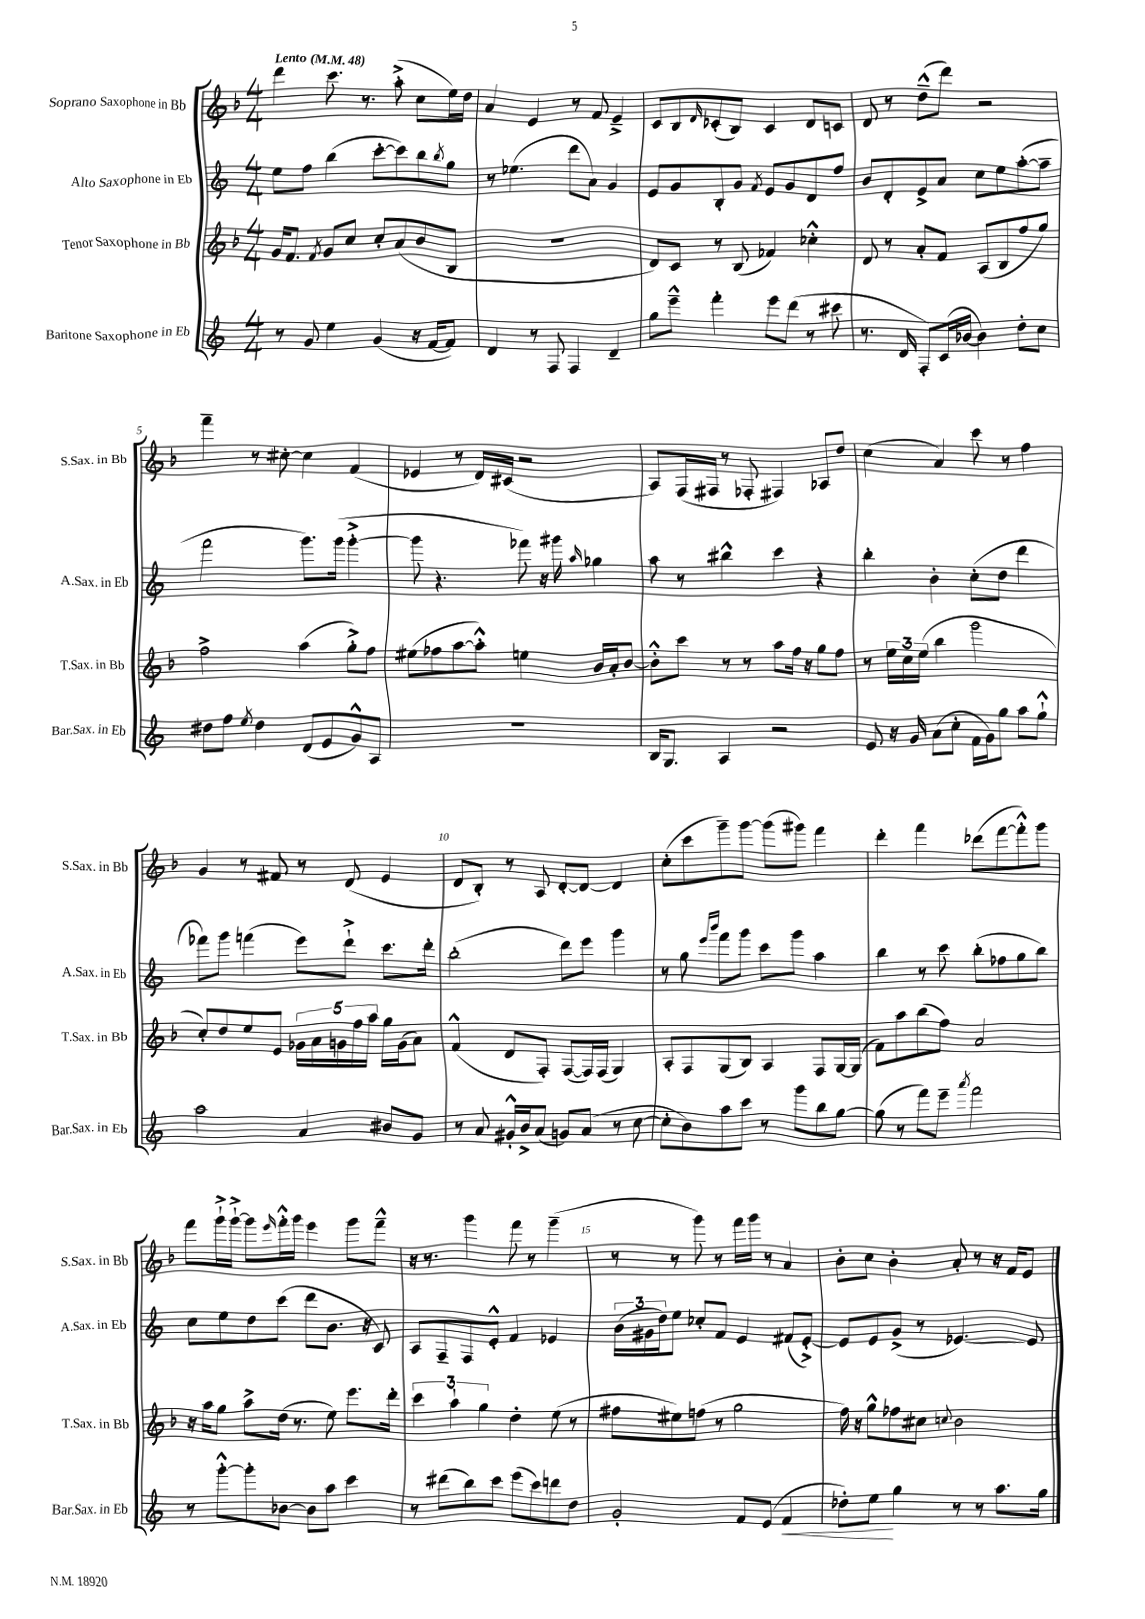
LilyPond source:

<<
\new StaffGroup <<
\new Staff = "s0" \with { instrumentName = "Soprano Saxophone in Bb" shortInstrumentName = "S.Sax. in Bb" } {
    \clef treble \key f \major \numericTimeSignature \time 4/4 \tempo "Lento" 4 = 48
    d'''4 c'''8. r8. a''8-.->( c''8 e''16) d''16 |
    a'4 e'4 r8 f'8 e'4---> |
    c'8 bes8 \grace { d'16 } ces'8-.( bes8) ces'4 d'8 c'8 |
    d'8 r8 d''8---^( d'''8) r2 |
    f'''4-- r8 cis''8~-. cis''4 f'4( |
    ees'4 r8 d'16) cis'16( r2 |
    a8) f16( fis16 r8 fes8-. fis4) aes8 d''8 |
    c''4( a'4) c'''8 r8 f''4 |
    g'4 r8 fis'8 r8 d'8( e'4 |
    d'8 bes8-.) r8 a8 d'8~-. d'8~ d'4 |
    c''8-.( c'''8 g'''8--) g'''8~ g'''8( gis'''8) f'''4 |
    d'''4-. f'''4 des'''8( f'''8~ f'''8-.-^) g'''8 |
    f'''8 g'''16-!-> g'''16~-!-> g'''8 \grace { e'''16 } f'''16-.-^ g'''16 e'''4 g'''8 f'''8---^ |
    r16 r8. g'''4 f'''8 r8 g'''4--( |
    r8 r8 g'''8) r8 f'''16 g'''16 r8 a'4 |
    bes'8-. c''8 bes'4-. a'8-. r8 r16 f'16 e'8 \bar "|." |
}
\new Staff = "s1" \with { instrumentName = "Alto Saxophone in Eb" shortInstrumentName = "A.Sax. in Eb" } {
    \clef treble \key c \major \numericTimeSignature \time 4/4
    e''8 f''8 b''4( c'''8~-. c'''8) b''8 \acciaccatura { b''8 } g''8 |
    r8 ees''4.( d'''8 a'8) g'4 |
    e'8 g'8 b8-. g'8 \acciaccatura { f'8 } e'8 g'8 d'8 f''8 |
    b'8 d'8-. e'8-> a'8 c''8 e''8 a''8~-.( a''8-- |
    f'''2 g'''8.) g'''16( g'''4~-.-> |
    g'''8 r4. fes'''8) r16 gis'''16 \grace { a''16 } ges''4 |
    a''8 r8 bis''4-^ c'''4 r4 |
    b''4-. b'4-. c''8-.( d''8 d'''4 |
    fes'''8) g'''8 f'''4( e'''8) d'''8-!-> c'''8. d'''16-. |
    b''2-.( d'''8) e'''8 g'''4 |
    r8 g''8 \grace { e'''16 b'''16 } f'''8 g'''8 c'''8 g'''8 a''4 |
    b''4 r8 c'''8 b''8-.( fes''8 g''8 b''8) |
    c''8 e''8 d''8 c'''8( d'''8 b'8. r16 c'8) |
    a8 f8-- f8 e'8-.-^ f'4 ees'4 |
    \tuplet 3/2 { b'16( gis'16 d''16) } e''8 ces''8-. f'8 e'4 fis'8( e'8~-.->) |
    e'8 e'8 g'8->( r8 ees'4.~) ees'8 \bar "|." |
}
\new Staff = "s2" \with { instrumentName = "Tenor Saxophone in Bb" shortInstrumentName = "T.Sax. in Bb" } {
    \clef treble \key f \major \numericTimeSignature \time 4/4
    g'16 f'8. \acciaccatura { f'8 } g'8 c''8 c''8-. a'8( bes'8 bes8 |
    R1 |
    d'8) c'8 r8 bes8( fes'4) ces''4-.-^ |
    d'8 r8 a'8-. f'8 a8( bes8 f''8 g''8) |
    f''2-> a''4( g''8-.->) f''8 |
    eis''8( fes''8 a''8~ a''8-.-^) e''4 bes'16 a'16-. bes'8~ |
    bes'8-.-^ c'''8 r8 r8 a''8 f''16 r16 g''8 f''8 |
    r8 \tuplet 3/2 { e''16 c''16 e''16( } bes''4 g'''2 |
    c''8-.) d''8 e''8 e'8 \tuplet 5/4 { ges'16 a'16 g'16 f''16 a''16 } g''16 g'16( a'8) |
    f'4-^( d'8 f8-.) f8~( f16) f16( g4) |
    a8-. f8 g8( bes8) a4 f8 g16~ g16( |
    f'8) a''8 bes''8( f''8) a'2 |
    r16 a''16 g''8 a''8-> d''16( r8. e''8) e'''8. d'''16-. |
    \tuplet 3/2 { c'''4 a''4-! g''4 } d''4-. e''8( r8 |
    fis''8 eis''8) f''8( r8 g''2 |
    f''16) r16 g''8-^ fes''8 cis''8 \appoggiatura { c''8 } bes'2 \bar "|." |
}
\new Staff = "s3" \with { instrumentName = "Baritone Saxophone in Eb" shortInstrumentName = "Bar.Sax. in Eb" } {
    \clef treble \key c \major \numericTimeSignature \time 4/4
    r8 g'8 e''4 g'4( r16 f'16~ f'8) |
    d'4 r8 f8 f4 d'4-- |
    g''8 e'''8---^ f'''4-. e'''8 d'''8( r8 cis'''8 |
    r8. d'16 f8-.) c'16( bes'16~ bes'4) d''8-. c''8 |
    dis''8 f''8 \acciaccatura { e''8 } dis''4 d'8( e'8 g'8-^) a8 |
    R1 |
    b16 g8. a4 r2 |
    e'8 r16 g'16 a'8( c''8-. f'16 g'16) g''8 a''8 g''8-!-^ |
    a''2 a'4 bis'8 g'8 |
    r8 a'8 gis'16-.-^ b'16-> a'8( g'8) a'8( r8 c''8~ |
    c''8-. b'8) a''8 c'''8 r8 g'''8 b''8 g''8~ |
    g''8( r8 f'''8) e'''8-- \acciaccatura { a'''8 } f'''2 |
    r8 g'''8~-.-^ g'''8-. bes'8~ bes'8 a''8 c'''4 |
    r8 dis'''8( b''8) c'''8 e'''8( c'''8) d'''8 d''8 |
    g'2-. f'8 e'8( f'4\< |
    des''8-.) e''8\! g''4 r8 r8 a''8. g''16 \bar "|." |
}
>>
>>
\layout { \context { \Score \override BarNumber.break-visibility = ##(#f #t #t) barNumberVisibility = #(every-nth-bar-number-visible 5) } }
